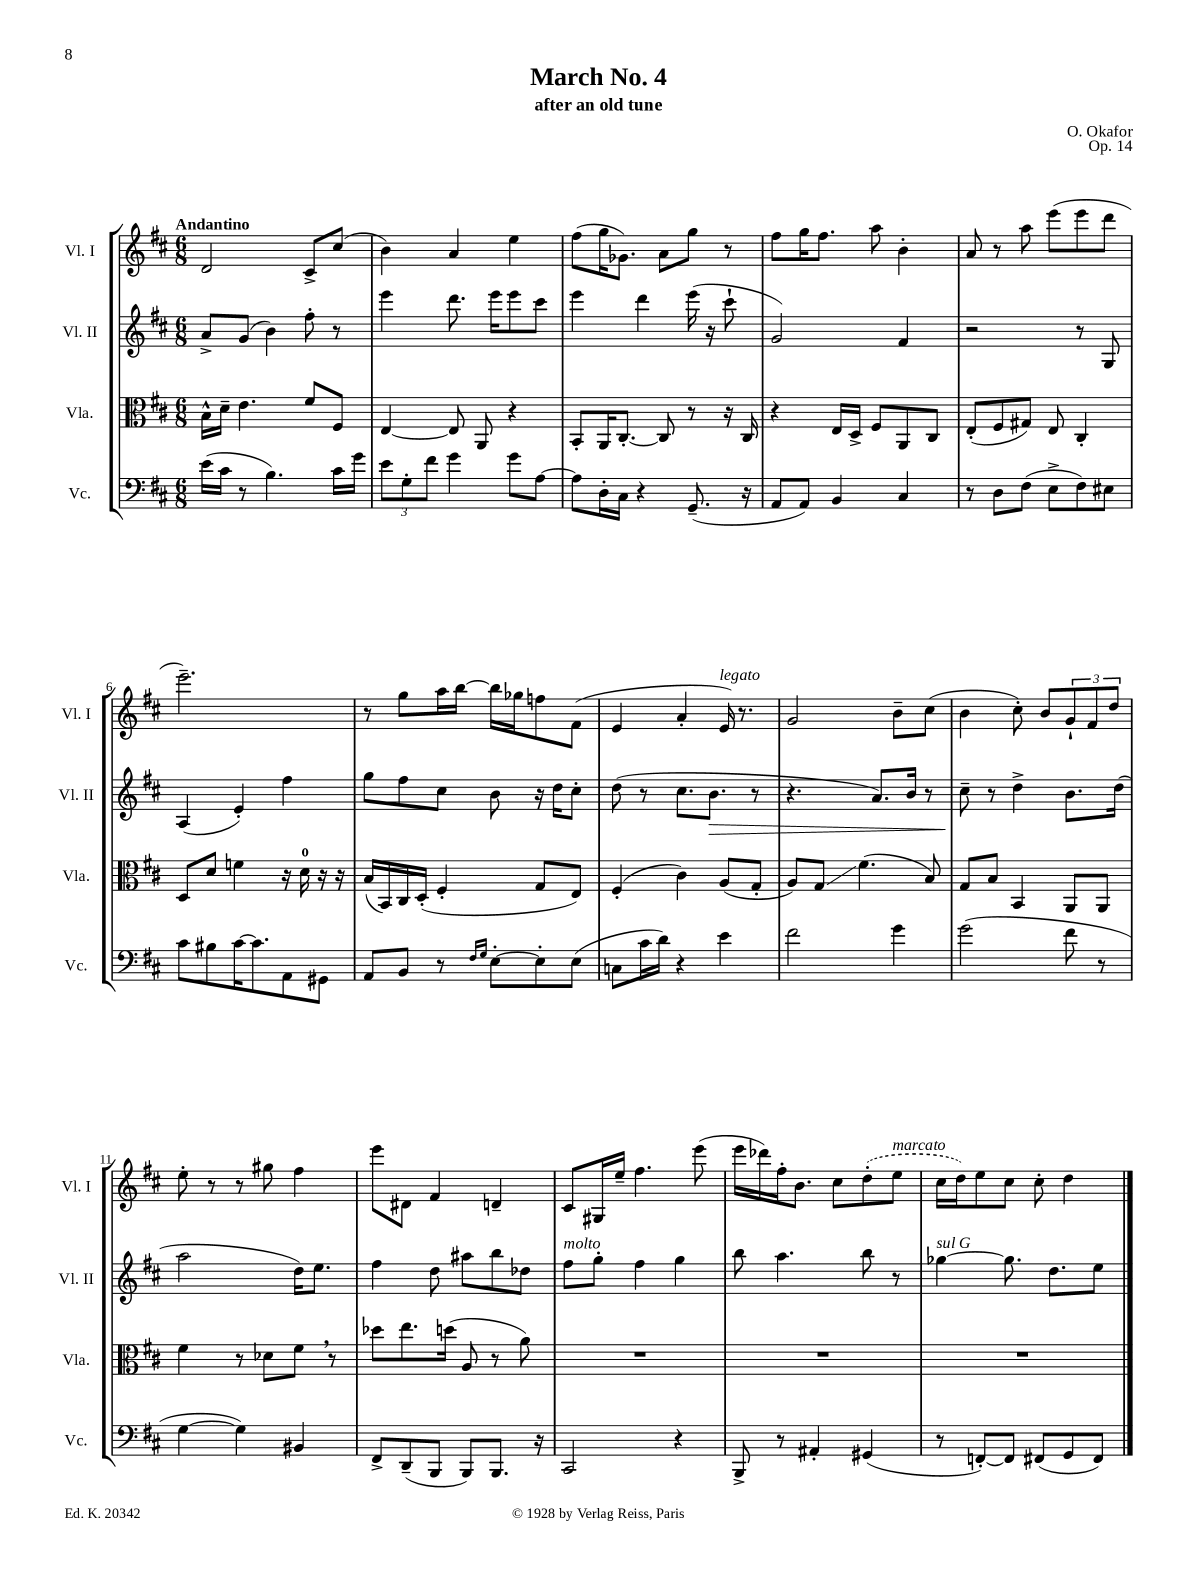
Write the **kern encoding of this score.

**kern	**kern	**kern	**kern
*staff4	*staff3	*staff2	*staff1
*clefF4	*clefC3	*clefG2	*clefG2
*k[f#c#]	*k[f#c#]	*k[f#c#]	*k[f#c#]
*M6/8	*M6/8	*M6/8	*M6/8
(16e	16B^^	8a^	2d
16c#	16d~	.	.
8r	4.e	(8g	.
4.B)	.	4b)	.
.	8f#	8ff#'	8c#^
16c#	8F#	8r	(8cc#
16g	.	.	.
=	=	=	=
12e	[4E	4eee	4b)
12G'	.	.	.
12f#	.	.	.
4g	8E]	8.ddd	4a
.	8AA	.	.
.	.	16eee	.
8g	4r	8eee	4ee
[8A	.	8ccc#	.
=	=	=	=
8A]	8BB'	4eee	(8ff#
16D'	16AA	.	16gg
16C#	[8.C#'	.	8.g-)
4r	.	4ddd	.
.	8C#]	.	8a
(8.GG~	8r	(16eee	8gg
.	.	16r	.
.	16r	8ccc#`	8r
16r	16C#	.	.
=	=	=	=
8AA	4r	2g)	8ff#
8AA)	.	.	16gg
.	.	.	8.ff#
4BB	16E	.	.
.	16D^	.	.
.	8F#	.	8aa
4C#	8AA	4f#	4b'
.	8C#	.	.
=	=	=	=
8r	(8E'	2r	8a
8D	8F#	.	8r
(8F#	8G#)	.	8aa
8E^	8E	.	(8eee
8F#)	4C#'	8r	8eee
8E#	.	8G	8ddd
=	=	=	=
8c#	8D	(4A	2.eee~)
8B#	8d	.	.
[16c#	4f	4e')	.
8.c#]	.	.	.
8AA	16r	4ff#	.
.	16d	.	.
8GG#	16r	.	.
.	16r	.	.
=	=	=	=
8AA	(16B	8gg	8r
.	16BB)	.	.
8BB	16C#	8ff#	8gg
.	(16D'	.	.
8r	4F#'	8cc#	16aa
.	.	.	[16bb
16qqF#	.	.	.
16qqG	.	.	.
[8E'	.	8b	16bb]
.	.	.	16gg-
8E']	8G	16r	8ff
.	.	16dd	.
(8E	8E)	8cc#'	(8f#
=	=	=	=
8C	(4F#'	(8dd	4e
16c#	.	8r	.
16d)	.	.	.
4r	4c#)	8.cc#	4a'
.	.	8.b	.
4e	(8A	.	16e)
.	.	.	8.r
.	8G'	8r	.
=	=	=	=
2f#	8A)	4.r	2g
.	8G	.	.
.	(4.f#	.	.
.	.	8.a)	.
4g	.	.	8b~
.	.	16b	.
.	8B)	8r	(8cc#
=	=	=	=
(2g	8G	8cc#~	4b
.	8B	8r	.
.	4BB	4dd^	8cc#')
.	.	.	8b
8f#	8AA	8.b	12g`
.	.	.	12f#
8r	8AA	.	.
.	.	.	12dd
.	.	(16dd	.
=	=	=	=
[4G	4f#	2aa	8ee'
.	.	.	8r
4G])	8r	.	8r
.	8d-	.	8gg#
4BB#	8f#	16dd)	4ff#
.	.	8.ee	.
.	8r	.	.
=	=	=	=
8FF#^	8dd-	4ff#	8eee
(8DD~	8.ee	.	8d#
8BBB	.	8dd	4f#
.	(16dd	.	.
8BBB)	8A	8aa#	.
8.BBB	8r	8bb	4d~
.	8a)	8dd-	.
16r	.	.	.
=	=	=	=
2CC#	2.r	8ff#	8c#
.	.	8gg'	16G#
.	.	.	16ee~
.	.	4ff#	4.ff#
4r	.	4gg	.
.	.	.	(8eee
=	=	=	=
8BBB^	2.r	8bb	16eee
.	.	.	16ddd-)
8r	.	4.aa	16ff#'
.	.	.	8.b
4AA#'	.	.	.
.	.	.	8cc#
(4GG#	.	8bb	(8dd'
.	.	8r	8ee
=	=	=	=
8r	2.r	[4gg-	16cc#
.	.	.	16dd)
[8FF')	.	.	8ee
8FF]	.	8.gg-]	8cc#
(8FF#	.	.	8cc#'
.	.	8.dd	.
8GG	.	.	4dd
8FF#)	.	8ee	.
==	==	==	==
*-	*-	*-	*-
